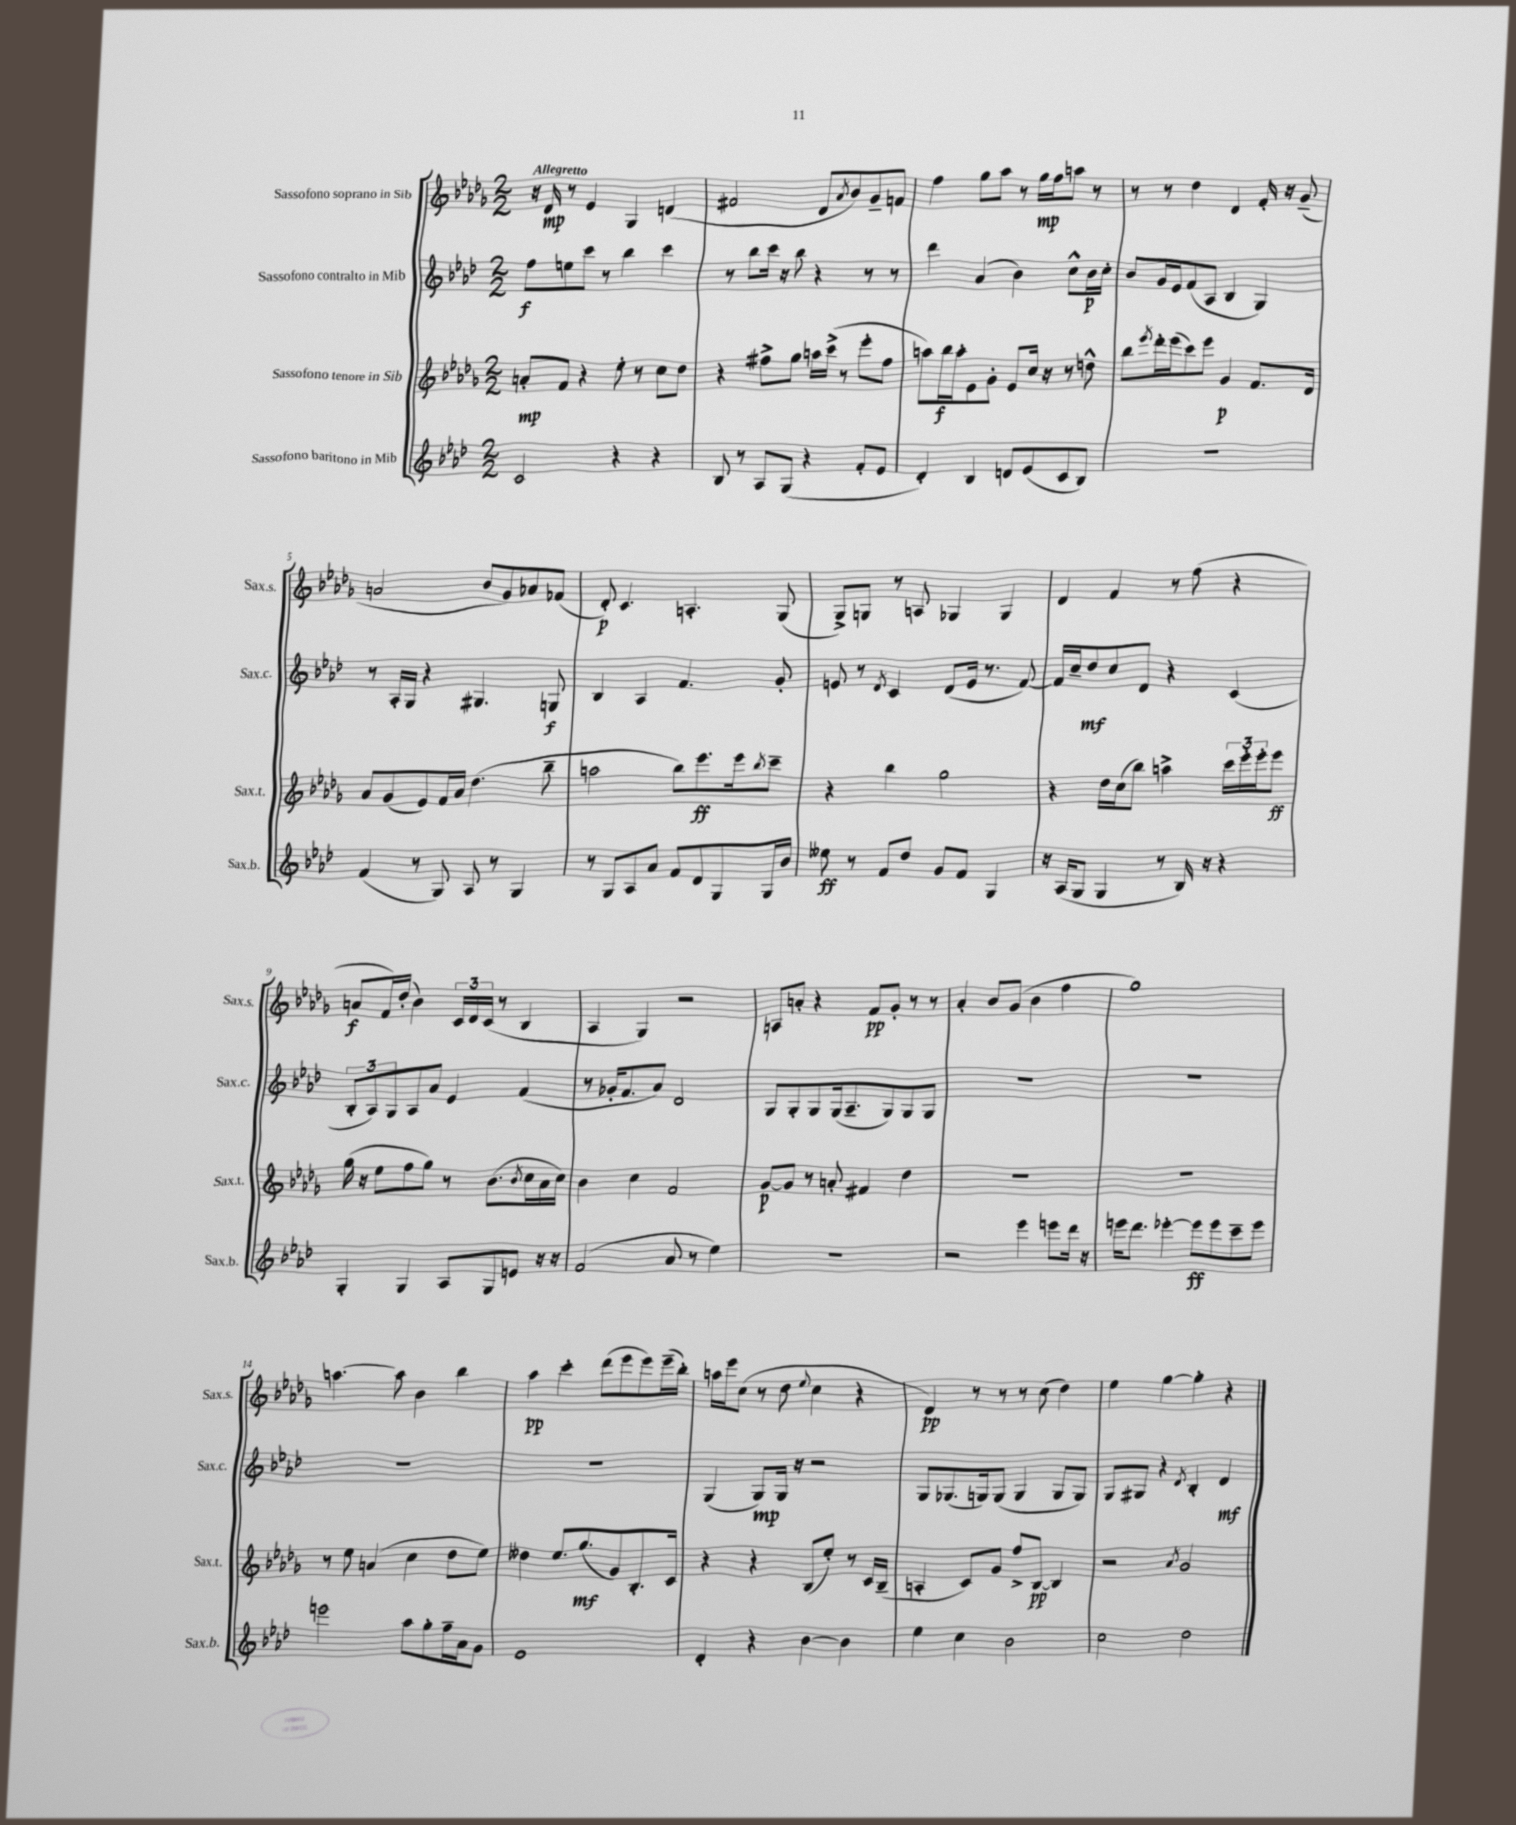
<<
\new StaffGroup <<
\new Staff = "s0" \with { instrumentName = "Sassofono soprano in Sib" shortInstrumentName = "Sax.s." } {
    \clef treble \key des \major \numericTimeSignature \time 2/2 \tempo "Allegretto"
    r16 des'16\mp r8 ees'4 ges4 d'4( |
    fis'2 des'8 \acciaccatura { aes'8 } bes'8) ges'8-- f'8 |
    f''4 ges''8 aes''8 r8 ges''16\mp f''16 a''8 r8 |
    r8 r8 des''4 des'4 f'16-. r16 ges'8--( |
    a'2 bes'8 ges'8) aes'8 fes'8( |
    des'8-.\p) c'4. a4.-. ges8( |
    ges8->) g8 r8 a8 ges4 ges4 |
    des'4 f'4 r8 f''8( r4 |
    a'8\f f'16) des''16-.( bes'4) \tuplet 3/2 { c'16 des'16 c'16( } r8 bes4 |
    aes4 ges4) r2 |
    a8 a'8-. r4 f'8\pp ges'8-. r8 r8 |
    aes'4-. bes'8 ges'8( bes'4 f''4 |
    ges''1) |
    a''4.~ a''8 bes'4 bes''4 |
    aes''4\pp c'''4-. des'''8( ees'''8 ees'''8) ees'''16--( bes''16-.) |
    a''16 ees'''16 c''8( r8 des''8 \appoggiatura { ees''8 } c''4 r4 |
    des'4\pp) r8 r8 r8 c''8( des''4) |
    ees''4 ges''4~ ges''4-. r4 \bar "|." |
}
\new Staff = "s1" \with { instrumentName = "Sassofono contralto in Mib" shortInstrumentName = "Sax.c." } {
    \clef treble \key aes \major \numericTimeSignature \time 2/2
    f''8\f e''8 c'''8 r8 bes''4 c'''4 |
    r8 bes''8 c'''16 r16 bes''8 r4 r8 r8 |
    des'''4 aes'4( bes'4) c''8-^ bes'16\p c''16-. |
    bes'8 g'16 ees'16 f'8( aes8 bes4 g4) |
    r8 aes16-. g16 r4 gis4. g8\f |
    bes4 aes4 f'4. g'8-. |
    e'8 r8 \acciaccatura { des'8 } c'4 des'8( e'16 r8. f'8~) |
    f'16 c''16-- des''8\mf c''8 des'8 r4 c'4( |
    \tuplet 3/2 { bes8-. aes8) g8 } aes8 aes'8 ees'4 f'4( |
    r8 ges'16-. f'8. aes'8) des'2 |
    g8 g8-. g8 g16( aes8.-- g8) g8 g8 |
    R1 |
    R1 |
    R1 |
    R1 |
    g4( g8\mp) g16 r16 r2 |
    g8 ges8.( g16) g8( g4 g8 g8) |
    g8 gis8 r4 \acciaccatura { des'8 } bes4-. des'4\mf \bar "|." |
}
\new Staff = "s2" \with { instrumentName = "Sassofono tenore in Sib" shortInstrumentName = "Sax.t." } {
    \clef treble \key des \major \numericTimeSignature \time 2/2
    a'8-.\mp f'8 r4 ees''8-. r8 c''8 des''8 |
    r4 fis''8-> ges''8 a''16 c'''16->( r8 ees'''8-. fis''8 |
    a''8) bes''16\f a''16-. ees'8 ges'8-. ees'8 c''16 r16 r8 d''8-^ |
    bes''8 \acciaccatura { ees'''8 } des'''16-. ees'''16( c'''8) ees'''8 ges'4\p f'8. des'16 |
    aes'8 ges'8( ees'8) f'16 aes'16 des''4.( bes''8-- |
    a''2 bes''8) ees'''8.\ff ees'''16 \acciaccatura { bes''8 } c'''8-- |
    r4 bes''4 ges''2 |
    r4 des''16 c''16( bes''8) a''4-> \tuplet 3/2 { c'''16 ees'''16-. ees'''16-. } ees'''8\ff |
    ges''16( r16 ees''8 f''8 ges''8) r8 bes'8.( \acciaccatura { bes'8 } c''16 aes'16 c''16) |
    bes'4 c''4 f'2 |
    ges'8~\p ges'8 r8 a'8-. fis'4 des''4 |
    R1 |
    R1 |
    r8 ees''8 a'4( c''4 des''8 ees''8) |
    deses''4 ees''8. ges''8.\mf( ges'8) bes8.-. c'16 |
    r4 r4 bes8( ees''8-.) r8 c'16 bes16--( |
    a4-. c'8) ges'8 f''8-> bes8~\pp bes4 |
    r2 \acciaccatura { aes'8 } ges'2 \bar "|." |
}
\new Staff = "s3" \with { instrumentName = "Sassofono baritono in Mib" shortInstrumentName = "Sax.b." } {
    \clef treble \key aes \major \numericTimeSignature \time 2/2
    c'2 r4 r4 |
    bes8 r8 aes8 g8( r4 f'8-. ees'8 |
    des'4-.) bes4 d'8 ees'8( c'8 bes8) |
    R1 |
    f'4( r8 g8) aes8 r8 g4 |
    r8 g8 aes8 aes'8 f'8 des'8 g8 g16 bes'16 |
    eeses''8\ff r8 f'8 des''8 g'8 f'8 g4 |
    r16 aes16( g8 g4 r8 bes16) r16 r4 |
    g4-. g4 aes8 g8 e'8 r16 r16 |
    f'2( aes'8 r8 ees''4) |
    r1 |
    r2 ees'''4 e'''8 des'''16 r16 |
    e'''16 des'''8. ees'''4~-. ees'''8\ff ees'''8 c'''8-- ees'''8 |
    e'''2 aes''8 g''8-. f''16-- aes'16 g'8 |
    ees'1 |
    des'4-. r4 bes'4~ bes'4 |
    ees''4 c''4 bes'2 |
    c''2 des''2 \bar "|." |
}
>>
>>
